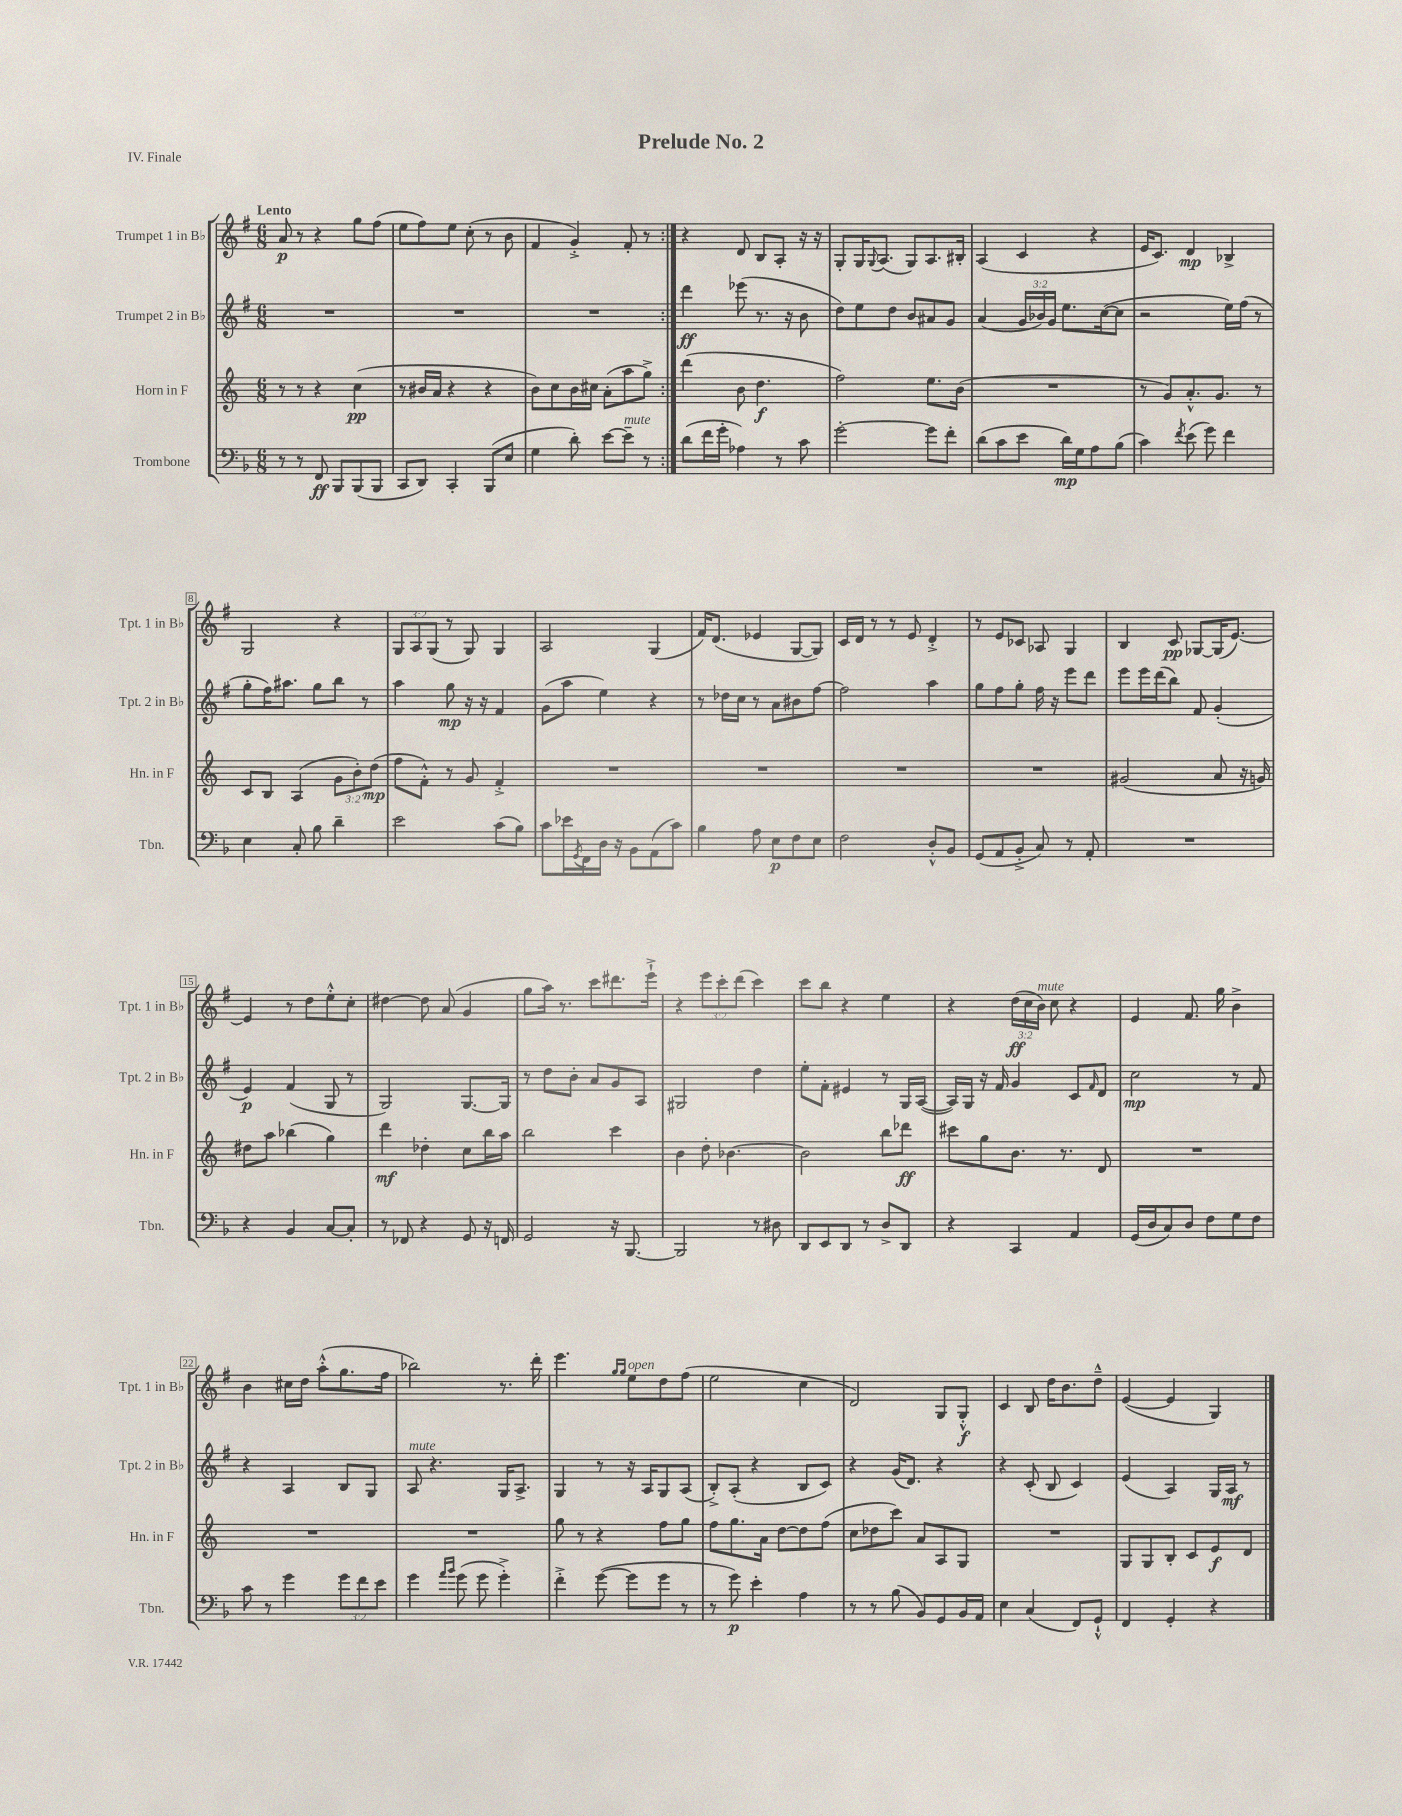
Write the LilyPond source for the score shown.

\header { title = "Prelude No. 2" piece = "IV. Finale" }
<<
\new StaffGroup <<
\new Staff = "s0" \with { instrumentName = "Trumpet 1 in Bb" shortInstrumentName = "Tpt. 1 in Bb" } {
    \clef treble \key g \major \numericTimeSignature \time 6/8 \override Staff.TupletNumber.text = #tuplet-number::calc-fraction-text \tempo "Lento"
    \repeat volta 2 { a'8\p r8 r4 g''8 fis''8( |
    e''8 fis''8) e''8 c''8-.( r8 b'8 |
    fis'4 g'4-.->) fis'8-. r8 | }
    r4 d'8 b8 a8-. r16 r16 |
    g8-. g16 \appoggiatura { g8 } a8.( g8) a8. bis16-. |
    a4( c'4 r4 |
    e'16 c'8.) d'4\mp bes4-> |
    g2 r4 |
    \tuplet 3/2 { g8 a8 g8( } r8 g8) g4 |
    a2 g4( |
    fis'16) d'8.( ees'4 g8~ g8) |
    c'16 d'16 r8 r8 e'8 d'4-.-> |
    r8 e'8 ces'8 aes8 g4 |
    b4 c'8\pp ges8~ ges16( e'8.~) |
    e'4 r8 d''8 e''8-.-^ c''8-. |
    dis''4~ dis''8 a'8( g'4 |
    g''8 a''16) r8. c'''8 dis'''8. e'''16-!-> |
    r4 \tuplet 3/2 { e'''8 c'''8-. d'''8( } c'''4) |
    c'''8 b''8 r4 e''4 |
    r4 \tuplet 3/2 { d''16\ff( c''16 b'16^\markup { \italic "mute" }) } c''8 r4 |
    e'4 fis'8. g''16 b'4-> |
    b'4 cis''16 d''16 a''8-.-^( g''8. fis''16 |
    bes''2) r8. d'''16-. |
    e'''4. \grace { g''16 g''16 } e''8^\markup { \italic "open" } d''8 fis''8( |
    e''2 c''4 |
    d'2) g8 g8-.-^\f |
    c'4 b8 d''16 b'8. d''8---^ |
    e'4~( e'4 g4) \bar "|." |
}
\new Staff = "s1" \with { instrumentName = "Trumpet 2 in Bb" shortInstrumentName = "Tpt. 2 in Bb" } {
    \clef treble \key g \major \numericTimeSignature \time 6/8 \override Staff.TupletNumber.text = #tuplet-number::calc-fraction-text
    \repeat volta 2 { R2. |
    R2. |
    R2. | }
    d'''4\ff ees'''8( r8. r16 b'8 |
    d''8) e''8 d''8 b'8 ais'8 g'8 |
    a'4( \tuplet 3/2 { g'16 bes'16) g'16 } e''8. c''16~( c''8 |
    r2 e''16) fis''16( r8 |
    g''8-. fis''16) ais''8. g''8 b''8 r8 |
    a''4 g''8\mp r16 r16 fis'4 |
    g'8( a''8 e''4) r4 |
    r8 des''16 c''16 r8 a'8 bis'8 fis''8~ |
    fis''2 a''4 |
    g''8 fis''8 g''8-. fis''16 r16 e'''8 d'''8 |
    e'''8 e'''16 d'''16( b''8) fis'8 g'4-.( |
    e'4\p) fis'4( g8 r8 |
    g2) g8.~ g16 |
    r8 d''8 b'8-. a'8 g'8 a8 |
    gis2 d''4 |
    e''8-. fis'8-. eis'4 r8 g16 a16~( |
    a16) g16 r16 fis'16 g'4 c'8 \grace { fis'16 } d'8 |
    c''2\mp r8 fis'8 |
    r4 a4 b8 g8 |
    a8^\markup { \italic "mute" } r4. g16 a8.-> |
    g4 r8 r16 a16 g8 a8( |
    b8-.->) a8-.( r4 b8 c'8) |
    r4 g'16( d'8.) r4 |
    r4 c'8-.( b8 c'4) |
    e'4( a4) g16 a16\mf r8 \bar "|." |
}
\new Staff = "s2" \with { instrumentName = "Horn in F" shortInstrumentName = "Hn. in F" } {
    \clef treble \key c \major \numericTimeSignature \time 6/8 \override Staff.TupletNumber.text = #tuplet-number::calc-fraction-text
    \repeat volta 2 { r8 r8 r4 c''4\pp( |
    r8 bis'16 a'16 r4 r4 |
    b'8) c''8 b'16 cis''16 a'8-.( a''8 g''8->) | }
    d'''4( b'8 d''4.\f |
    f''2) e''8. b'16( |
    R2. |
    r8 g'8) a'8.-.-^ g'8. r8 |
    c'8 b8 a4( \tuplet 3/2 { g'8 b'8-.) d''8\mp( } |
    f''8 f'8-.-^) r8 g'8 f'4-.-> |
    R2. |
    R2. |
    R2. |
    R2. |
    gis'2( a'8 r16 g'16) |
    dis''8 a''8 bes''4( g''4) |
    d'''4\mf des''4-. c''8 b''16 a''16 |
    b''2 c'''4 |
    b'4 d''8-. bes'4.~ |
    bes'2 b''8 des'''8\ff |
    cis'''8 g''8 b'8. r8. d'8 |
    R2. |
    R2. |
    R2. |
    g''8 r8 r4 f''8 g''8 |
    f''8 g''8. a'16 d''8~ d''8 f''8( |
    c''8 des''8 c'''8) a'8 a8 g8 |
    R2. |
    g8 g8 b8-. c'8 e'8\f d'8 \bar "|." |
}
\new Staff = "s3" \with { instrumentName = "Trombone" shortInstrumentName = "Tbn." } {
    \clef bass \key f \major \numericTimeSignature \time 6/8 \override Staff.TupletNumber.text = #tuplet-number::calc-fraction-text
    \repeat volta 2 { r8 r8 f,8\ff bes,,8 bes,,8( bes,,8 |
    c,8 d,8) c,4-. bes,,8( e8 |
    g4 d'8-.) e'8~ e'8--^\markup { \italic "mute" } r8 | }
    d'8( f'16 g'16-. aes4) r8 c'8 |
    g'2~-. g'8 f'8-. |
    d'8( c'8 e'8 d'16\mp) g16 a8 bes8( |
    c'4) \acciaccatura { f'8 } e'8( g'8) f'4 |
    e4 c8-. bes8 d'4-- |
    e'2 c'8( bes8) |
    c'8 ees'16 \acciaccatura { g,8 } f,16 d16 r16 bes,8 a,8( c'8) |
    bes4 a8 e8\p f8 e8 |
    f2 d8-.-^ bes,8 |
    g,8( a,8 bes,8-.-> c8) r8 a,8-. |
    R2. |
    r4 bes,4 c8~ c8-. |
    r8 fes,8 r4 g,8 r16 f,16 |
    g,2 r16 bes,,8.~ |
    bes,,2 r8 dis8 |
    d,8 e,8 d,8 r8 d8-> d,8 |
    r4 c,4 a,4 |
    g,16( d16 c8) d8 f8 g8 f8 |
    c'8 r8 g'4 \tuplet 3/2 { g'8 f'8 e'8 } |
    g'4 \grace { a'16 bes'16 } g'8( g'8 g'4-.->) |
    f'4-.-> g'8~( g'8 g'8 r8 |
    r8 g'8\p) e'4-. a4 |
    r8 r8 bes8( bes,8) g,8 bes,16 a,16 |
    e4 c4( f,8) g,8-!-^ |
    f,4 g,4-. r4 \bar "|." |
}
>>
>>
\layout { \context { \Score \override BarNumber.stencil = #(make-stencil-boxer 0.1 0.3 ly:text-interface::print) } }
